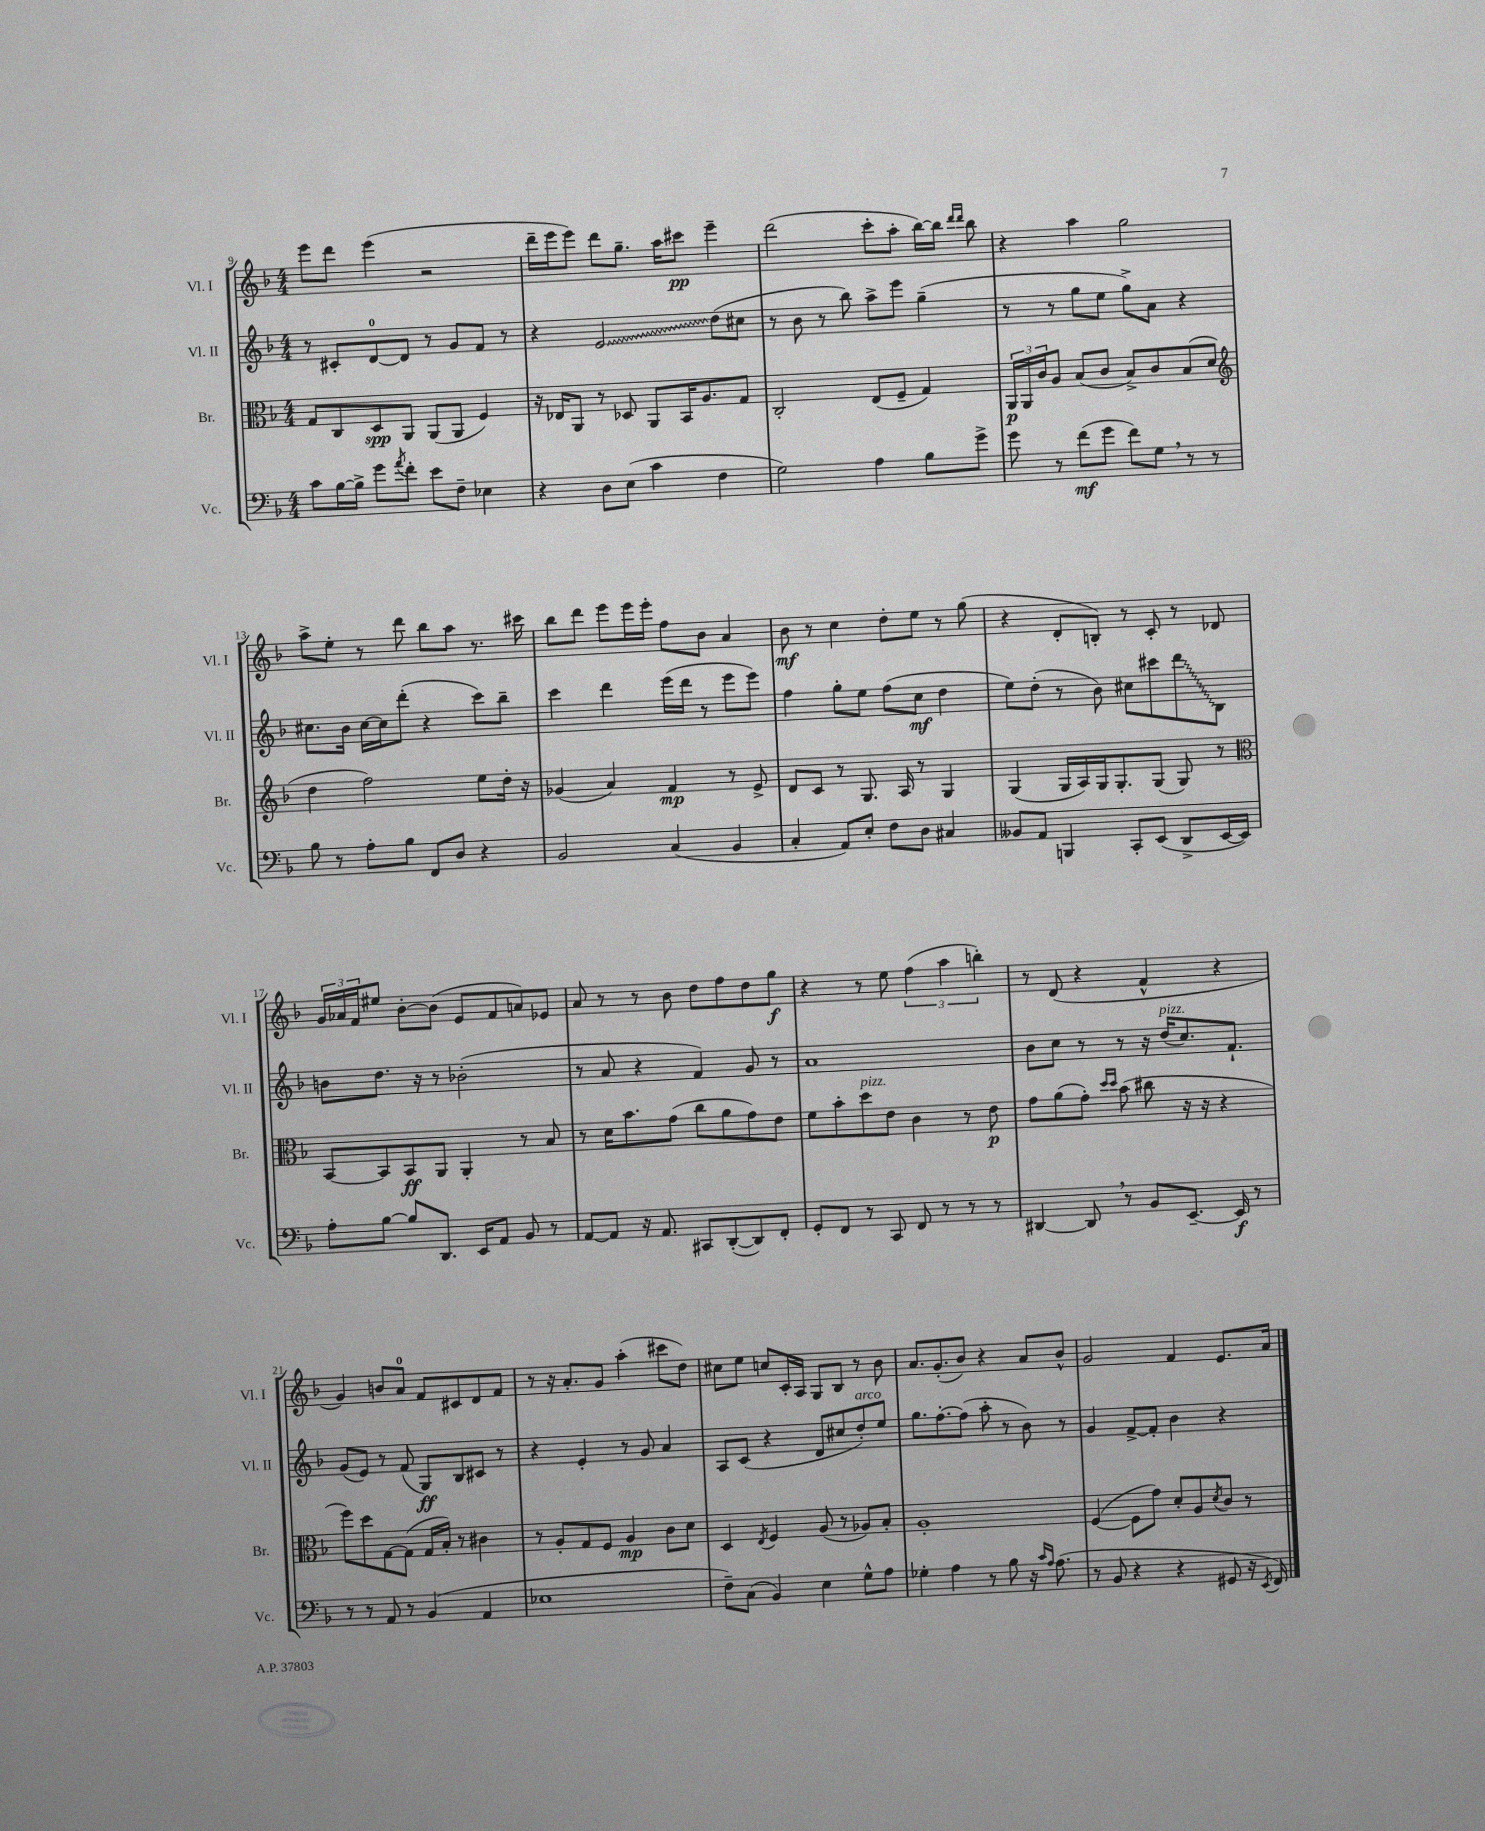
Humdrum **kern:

**kern	**kern	**kern	**kern
*staff4	*staff3	*staff2	*staff1
*clefF4	*clefC3	*clefG2	*clefG2
*k[b-]	*k[b-]	*k[b-]	*k[b-]
*M4/4	*M4/4	*M4/4	*M4/4
8c	8G	8r	8eee
[16B-	8C	8c#'	8ddd
16B-^]	.	.	.
8g	8D	[8d	(4eee
8qa	.	.	.
8f'	8AA	8d]	.
8e	(8AA	8r	2r
8F~	8AA	8g	.
4E-	4F)	8f	.
.	.	8r	.
=	=	=	=
4r	16r	4r	16ddd~
.	16E-	.	16eee
.	8AA	.	8eee)
8D	8r	2e	8ddd
(8E	8D-	.	8.gg~
4c	8AA	.	.
.	.	.	16aa
.	16BB-	.	8ccc#
.	8.A	.	.
4F	.	(8dd	4eee~
.	8G	8cc#	.
=	=	=	=
2G)	2C'	8r	(2ddd
.	.	8b-	.
.	.	8r	.
.	.	8bb-)	.
4A	(8E	8aa^	8ccc'
.	8F~	8eee	8aa'
8B-	4G)	(4gg~	[16bb-)
.	.	.	16bb-]
.	.	.	16qqddd
.	.	.	16qqddd
8g^	.	.	8bb-
=	=	=	=
8g	24AA	8r	4r
.	24AA	.	.
.	24c	.	.
8r	8A	8r	.
(8f	(8B-	8gg	4aa
8g	8c	8ee	.
8f)	8B-^)	8gg^)	2gg
8G	8c	8a	.
8r	(8B-	4r	.
8r	8d	.	.
=	=	=	=
*	*clefG2	*	*
8B-	4dd	8.cc#	8aa^
8r	.	.	8ee'
.	.	16b-	.
8A'	2ff)	[16cc#	8r
.	.	16cc#]	.
8B-	.	(8ddd'	8ddd
8FF	.	4r	8bb-
8D	.	.	8aa
4r	8ee	8ccc)	8.r
.	16dd'	8bb-~	.
.	16r	.	16ccc#
=	=	=	=
2BB-	(4g-	4ccc	8bb-
.	.	.	8ddd
.	4a)	4ddd	8eee
.	.	.	16eee
.	.	.	16eee'
(4C	4f	(16eee	8ff
.	.	16ddd	.
.	.	8r	8b-
4BB-	8r	8eee	4a
.	8e^	8eee)	.
=	=	=	=
4C'	8d	4ff	8b-
.	8c	.	8r
8AA)	8r	8gg'	4cc
8E'	8.G	8ee	.
8F	.	(8ff	8dd'
.	16A	.	.
8D	8r	8cc	8ee
4C#	4G	4dd	8r
.	.	.	(8gg
=	=	=	=
8BB--	(4G	8ee)	4r
8AA	.	(8dd'	.
4BBB	16G	8r	8d'
.	16A)	.	.
.	16G	8b-)	8B')
.	8.G'	.	.
8CC'	.	8cc#	8r
(8EE	(8G	8ccc#	8c'
8DD^	8G)	8ddd	8r
[16EE	8r	8B-	8d-
16EE])	.	.	.
=	=	=	=
*	*clefC3	*	*
8A'	[8BB-	8b	24g
.	.	.	24a-
.	.	.	24f
[8B-	8BB-]	8.dd	8ee#
8B-]	8BB-	.	[8b-'
.	.	16r	.
8.DD	8AA	8r	(8b-]
.	4AA'	(2b-'	8e
16EE	.	.	.
8AA	.	.	8f
8BB-	8r	.	8a)
8r	8B-	.	8e-
=	=	=	=
[8AA	8r	8r	8a
8AA]	16d	8a	8r
.	8.b-	.	.
16r	.	4r	8r
8.AA	.	.	.
.	(8g	.	8b-
8CC#	8cc	4f)	8dd
([8DD'	8a	.	8ff
8DD])	8g)	8g	8dd
8FF'	8e	8r	8gg
=	=	=	=
8GG'	8f	1a	4r
8FF	8b-'	.	.
8r	8dd	.	8r
8CC	8e	.	8ee
8FF	4c	.	(6ff
8r	.	.	.
.	.	.	6aa
8r	8r	.	.
.	.	.	6bb')
8r	8e	.	.
=	=	=	=
[4DD#	8g	8b-	8r
.	(8a	8cc	(8d
8DD#]	8g')	8r	4r
.	16qqdd	.	.
.	16qqdd	.	.
8r	(8b-	8r	.
8BB-	8cc#	16r	4f^^
.	.	(16dd	.
[8.EE~	16r	8.cc)	.
.	16r	.	.
.	4r	.	4r
16EE]	.	8.f`	.
8r	.	.	.
=	=	=	=
8r	8ff)	(8g	4g)
8r	8dd	8e)	.
8AA	[8G	8r	8b
8r	(8G]	(8f	8a
(4BB-	16G	8G)	8f
.	16B-')	.	.
.	8r	8B-	8c#
4AA	4c#	8c#	8d
.	.	8r	8f
=	=	=	=
1E-	8r	4r	8r
.	8A'	.	16r
.	.	.	8.a'
.	8G	4e'	.
.	8F	.	8g
.	4A	8r	(4aa'
.	.	8g	.
.	8c	4a	8ccc#
.	8d	.	8dd)
=	=	=	=
8F~)	4D	8A	8cc#
(8C	.	(8c	8ee
.	8qE	.	.
4BB-)	4F	4r	8cc
.	.	.	16c'
.	.	.	16A
4E	(8A	8d	8G
.	8r	8cc#	8B-
8G^^	8A-)	8dd')	8r
8A	8B-'	8ee	8b-
=	=	=	=
4G-'	1A'	8.gg	8.a
.	.	[8.ff'	(8.g'
4A	.	.	.
.	.	(8ff]	8b-)
8r	.	8aa'	4r
8B-	.	8r	.
16r	.	8b-)	8a
16qqc	.	.	.
16qqA	.	.	.
(8.A	.	.	.
.	.	8r	8b-^^
=	=	=	=
8r	([4F	4g	2g
8BB-	.	.	.
4r	8F]	[8f^	.
.	8g)	8f']	.
4r	8d'	4b-	4f
.	8A	.	.
.	8qd	.	.
8GG#	8c	4r	8.e
16r	8r	.	.
8qEE	.	.	.
16FF)	.	.	16a
==	==	==	==
*-	*-	*-	*-
